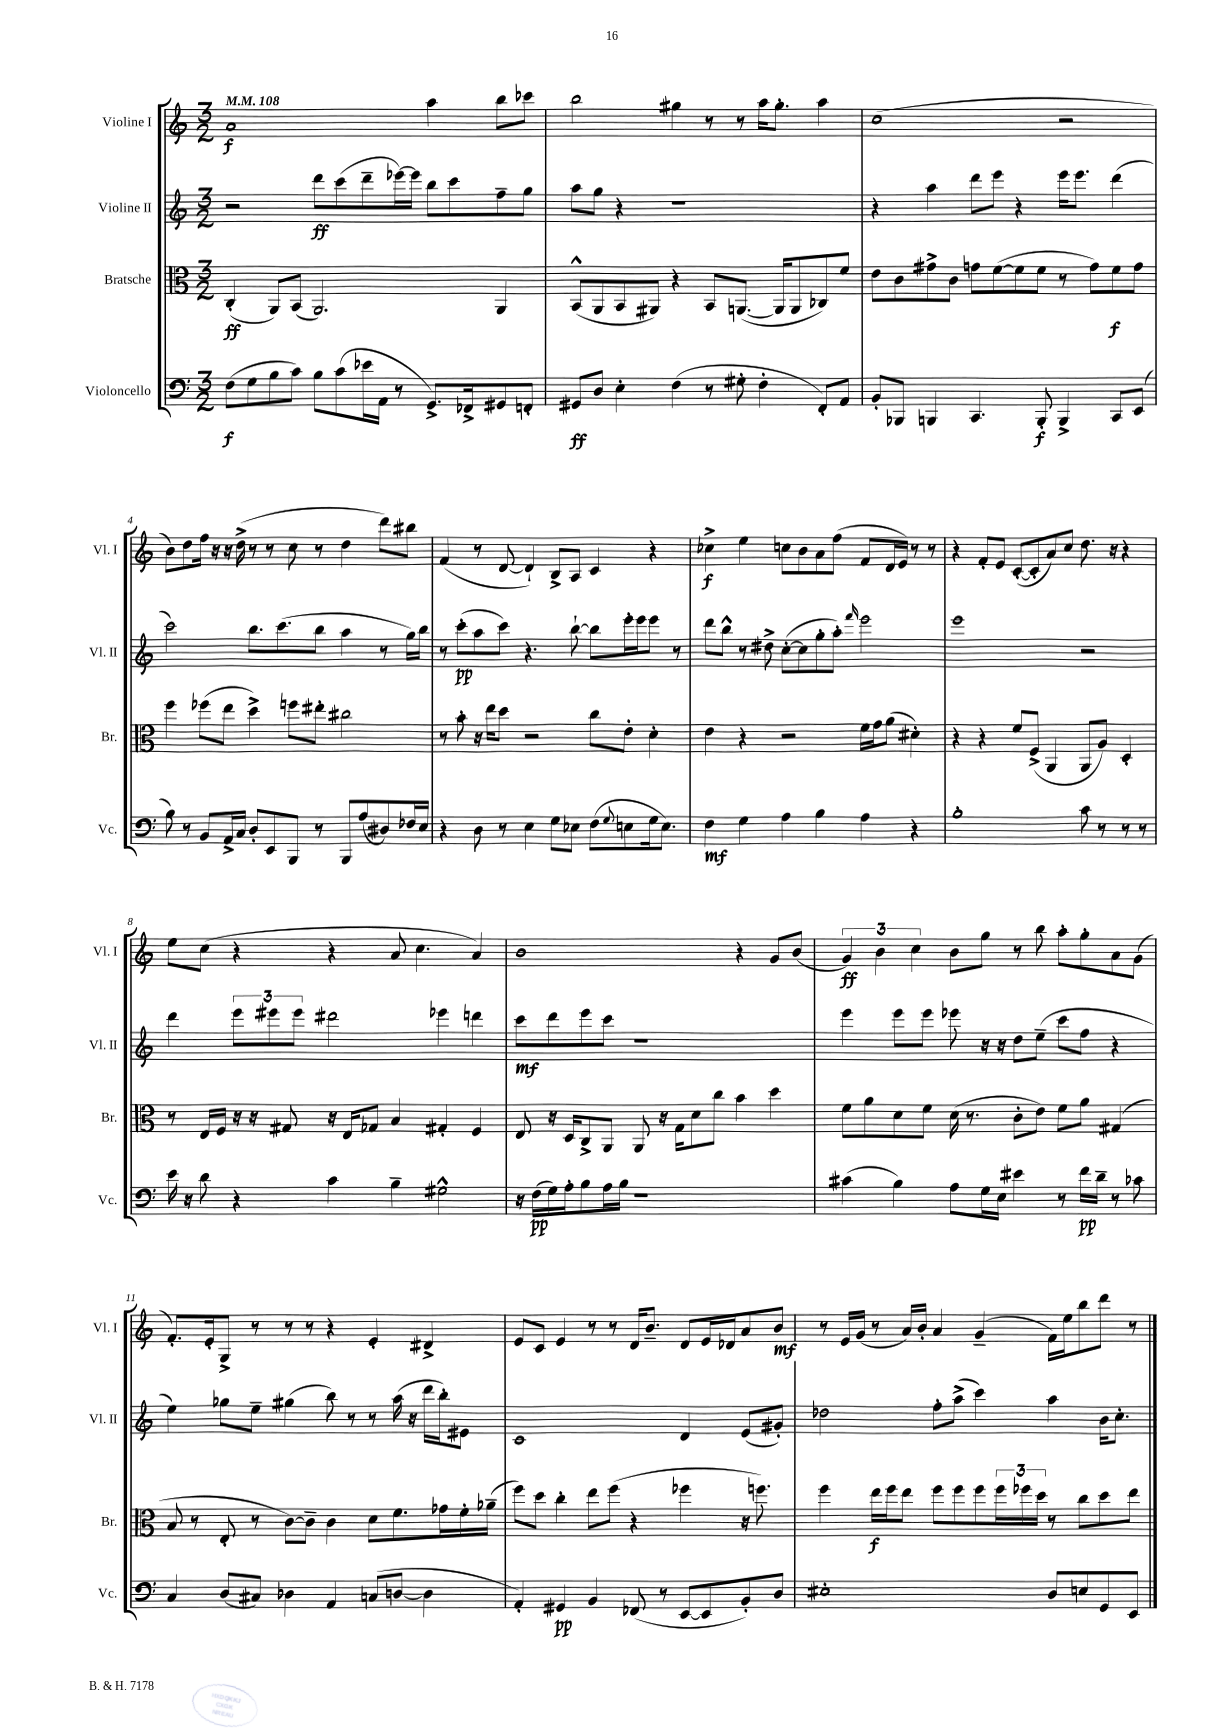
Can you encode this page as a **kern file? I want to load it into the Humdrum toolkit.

**kern	**kern	**kern	**kern
*staff4	*staff3	*staff2	*staff1
*clefF4	*clefC3	*clefG2	*clefG2
*k[]	*k[]	*k[]	*k[]
*M3/2	*M3/2	*M3/2	*M3/2
*MM108	*MM108	*MM108	*MM108
(8F	(4C'	2r	1a
8G	.	.	.
8B	8AA)	.	.
8c)	(8BB	.	.
8B	2.AA)	8ddd	.
(8c	.	(8ccc	.
16e-	.	8ddd~	.
16AA	.	.	.
8r	.	[16eee-)	.
.	.	16eee-]	.
8.GG^)	.	8bb	4aa
.	.	8ccc	.
16FF-^	.	.	.
8GG#	4AA	8ff~	8bb
8FF'	.	8gg	8ccc-
=	=	=	=
8GG#	(8BB^^	8aa	2bb
8D	8AA	8gg	.
4E'	8BB	4r	.
.	8AA#)	.	.
(4F	4r	1r	4gg#
8r	8BB	.	8r
8G#'	([8.AA	.	8r
4F'	.	.	16aa
.	16AA]	.	8.gg#'
.	8AA	.	.
8FF')	8C-)	.	4aa
8AA	8f	.	.
=	=	=	=
8BB'	8e	4r	(1cc
8BBB-	8c	.	.
4BBB	8g#^	4aa	.
.	8c	.	.
4.CC	8g	8ddd	.
.	([8f	8eee	.
.	8f]	4r	.
8BBB'	8f	.	.
4BBB^	8r	16eee	2r
.	.	8.eee	.
.	8g)	.	.
8CC	8f	(4ddd	.
(8EE	8g	.	.
=	=	=	=
8B)	4ff	2ccc)	8b)
8r	.	.	8dd
8BB	(8ff-	.	16ff
.	.	.	16r
16AA^	8ee	.	16r
16C	.	.	(16dd^
8D'	4dd^)	8.bb	8r
8EE	.	.	8r
.	.	(8.ccc	.
8BBB	8ff	.	8cc
8r	8ee#'	8bb	8r
8BBB	2cc#	4aa	4dd
(8A	.	.	.
8D#)	.	8r	8ddd)
16F-	.	16gg)	8bb#
16E	.	16bb	.
=	=	=	=
4r	8r	8r	(4f
.	8b'	(8ccc'	.
8D	16r	8aa	8r
.	16ee	.	.
8r	8dd	8ccc)	[8d
4E	2r	4.r	4d`])
8G	.	.	8B^
8E-	.	[8bb`	8A
(8F	8cc	8bb]	4c
8qqG	.	.	.
8E	8e'	16eee'	.
.	.	16eee	.
16G	4d'	8eee	4r
8.E)	.	.	.
.	.	8r	.
=	=	=	=
4F	4e	8ddd	4cc-^
.	.	8bb^^	.
4G	4r	8r	4ee
.	.	8dd#^	.
4A	2r	([8cc'	8cc
.	.	8cc]	8b
4B	.	8gg'	8a
.	.	8aa')	(8ff
.	.	16qqfff	.
4A	16f	2eee	8f
.	16g	.	.
.	(8a	.	16d
.	.	.	16e)
4r	4d#')	.	8r
.	.	.	8r
=	=	=	=
1B'	4r	1eee	4r
.	4r	.	8f'
.	.	.	8e
.	8f	.	([8c'
.	(8F^	.	8c']
.	4AA	.	8a)
.	.	.	8cc
8c	8AA	2r	8.dd
8r	8A)	.	.
.	.	.	16r
8r	4D'	.	4r
8r	.	.	.
=	=	=	=
16e	8r	4ddd	8ee
16r	.	.	.
8d	16E	.	(8cc
.	16F	.	.
4r	16r	12eee	4r
.	16r	.	.
.	.	12eee#	.
.	8G#	.	.
.	.	12eee#	.
4c	16r	2ddd#	4r
.	16E	.	.
.	8G-	.	.
4B~	4B	.	8a
.	.	.	4.cc
2G#^^	4G#'	4eee-	.
.	4F	4ddd	4a)
=	=	=	=
16r	8E	8ccc	1b
(16F	.	.	.
16G)	16r	8ddd	.
16A'	16D	.	.
8B	8C^	8eee	.
16A	8AA	8ccc	.
16B	.	.	.
1r	8AA	1r	.
.	16r	.	.
.	16G	.	.
.	8d	.	.
.	8cc	.	.
.	4b	.	4r
.	4dd	.	8g
.	.	.	(8b
=	=	=	=
(4c#	8f	4eee	6g)
.	8a	.	.
.	.	.	6b
4B)	8d	8eee	.
.	.	.	6cc
.	8f	8eee	.
8A	(16d	8eee-	8b
.	8.r	.	.
16G	.	16r	8gg
16E	.	16r	.
4e#	8c'	8dd	8r
.	8e)	(8ee~	8bb
8r	8f	8ccc	8aa'
16f	8a	8ff	8gg'
16d~	.	.	.
8r	(4G#	4r	8a
8c-	.	.	(8g
=	=	=	=
4C	8B	4ee)	8.f')
.	8r	.	.
.	.	.	16e'
(8D	8E'	8gg-	8G^
8C#)	8r	8ee~	8r
4D-	[8c)	(4gg#	8r
.	8c~]	.	8r
4AA	4c	8bb)	4r
.	.	8r	.
(8C	8d	8r	4e'
[8D	8.f	(16aa	.
.	.	16r	.
4D]	.	16ddd	4d#^
.	16g-	16bb')	.
.	16f'	8e#	.
.	(16a-~	.	.
=	=	=	=
4AA')	8ff)	1c	8e
.	8dd	.	8c
4GG#	4cc'	.	4e
4BB	8ee	.	8r
.	(8ff	.	8r
(8FF-	4r	.	16d
.	.	.	8.b~
8r	.	.	.
[8EE	4ff-	4d	8d
8EE]	.	.	16e
.	.	.	16d-
8BB')	16r	(8e	8a
.	8.ff)	.	.
8D	.	8g#')	8b
=	=	=	=
1E#'	4ff	2dd-	8r
.	.	.	16e
.	.	.	(16g
.	16ee	.	8r
.	16ff	.	.
.	8ee	.	16a)
.	.	.	16b'
.	8ff	8ff'	4a
.	8ff	(8aa^	.
.	8ff	4ccc)	(4g~
.	24ff	.	.
.	24ff-	.	.
.	24dd	.	.
8D	8r	4aa	16f)
.	.	.	16ee
8E	8cc	.	8bb
8GG	8dd	16b	8ddd
.	.	8.cc'	.
8EE	8ee	.	8r
==	==	==	==
*-	*-	*-	*-
